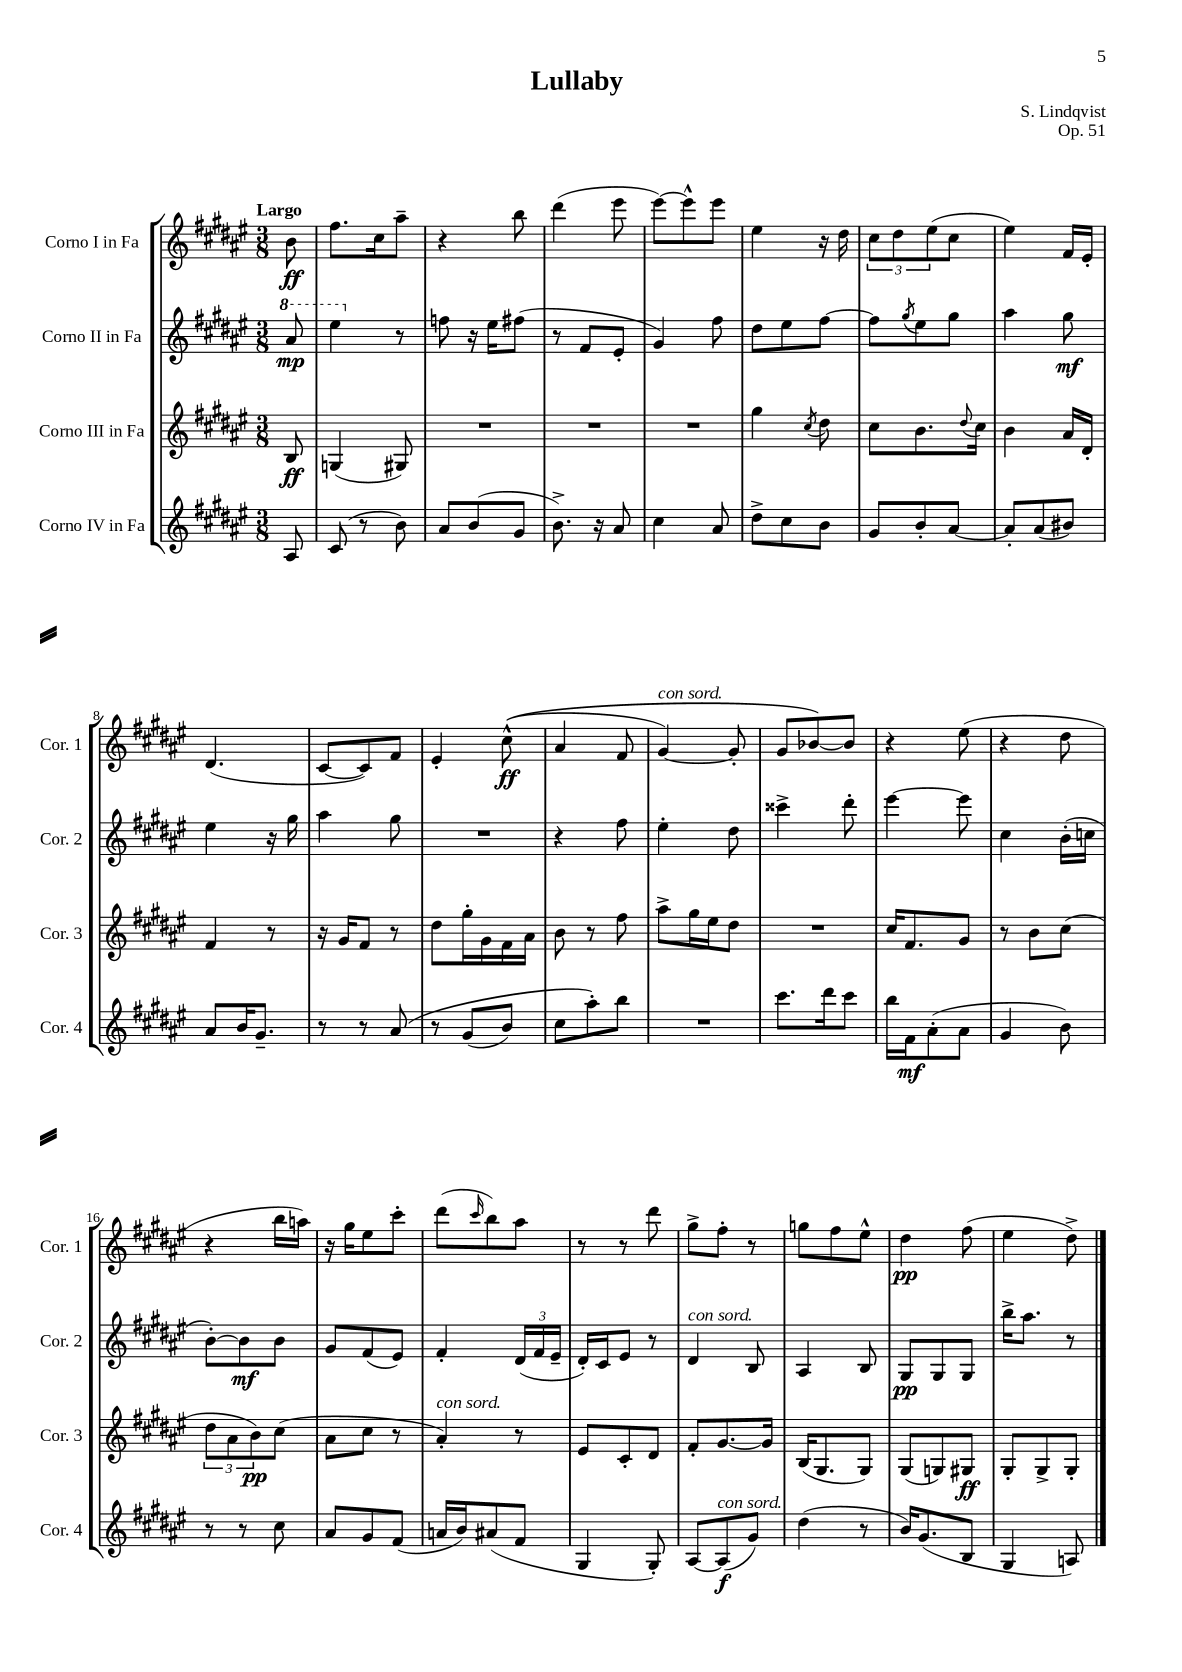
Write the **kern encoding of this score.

**kern	**dynam	**kern	**dynam	**kern	**dynam	**kern	**dynam
*part4	*part4	*part3	*part3	*part2	*part2	*part1	*part1
*staff4	*staff4	*staff3	*staff3	*staff2	*staff2	*staff1	*staff1
*I"Corno IV in Fa	*	*I"Corno III in Fa	*	*I"Corno II in Fa	*	*I"Corno I in Fa	*
*I'Cor. 4	*	*I'Cor. 3	*	*I'Cor. 2	*	*I'Cor. 1	*
*clefG2	*	*clefG2	*	*clefG2	*	*clefG2	*
*k[f#c#g#d#a#e#]	*	*k[f#c#g#d#a#e#]	*	*k[f#c#g#d#a#e#]	*	*k[f#c#g#d#a#e#]	*
*M3/8	*	*M3/8	*	*M3/8	*	*M3/8	*
*	*	*	*	*8va	*	*	*
=	=	=	=	=	=	=	=
!	!	!	!	!	!	!LO:TX:a:B:t=Largo	!
8A#/	.	8B/	ff	8aa#/	mp	8b\	ff
=1	=1	=1	=1	=1	=1	=1	=1
(8c#/	.	(4Gn/	.	4eee#\	.	8.ff#\L	.
8r	.	.	.	.	.	.	.
.	.	.	.	.	.	16cc#\k	.
*	*	*	*	*X8va	*	*	*
8b\)	.	8G#X/)	.	8r	.	8aa#~\J	.
=2	=2	=2	=2	=2	=2	=2	=2
8a#/L	.	4.r	.	8ffn\	.	4r	.
(8b/	.	.	.	16r	.	.	.
.	.	.	.	16ee#\KL	.	.	.
8g#/J	.	.	.	(8ff#X\J	.	8bb\	.
=3	=3	=3	=3	=3	=3	=3	=3
8.b^\)	.	4.r	.	8r	.	(4ddd#\	.
.	.	.	.	8f#/L	.	.	.
16r	.	.	.	.	.	.	.
8a#/	.	.	.	8e#'/J	.	8eee#\	.
=4	=4	=4	=4	=4	=4	=4	=4
4cc#\	.	4.r	.	4g#/)	.	[8eee#\L)	.
.	.	.	.	.	.	8eee#^^\]	.
8a#/	.	.	.	8ff#\	.	8eee#\J	.
=5	=5	=5	=5	=5	=5	=5	=5
8dd#^\L	.	4gg#\	.	8dd#\L	.	4ee#\	.
8cc#\	.	.	.	8ee#\	.	.	.
.	.	8qcc#/	.	.	.	.	.
8b\J	.	8dd#\	.	[8ff#\J	.	16r	.
.	.	.	.	.	.	16dd#\	.
=6	=6	=6	=6	=6	=6	=6	=6
8g#/L	.	8cc#\L	.	8ff#\L]	.	12cc#\L	.
.	.	.	.	.	.	12dd#\	.
.	.	.	.	8qgg#/	.	.	.
8b'/	.	8.b\	.	8ee#\	.	.	.
.	.	.	.	.	.	(12ee#\	.
[8a#/J	.	.	.	8gg#\J	.	8cc#\J	.
.	.	8qqdd#/	.	.	.	.	.
.	.	16cc#\Jk	.	.	.	.	.
=7	=7	=7	=7	=7	=7	=7	=7
8a#'/L]	.	4b\	.	4aa#\	.	4ee#\)	.
(8a#/	.	.	.	.	.	.	.
8b#X/J)	.	16a#/LL	.	8gg#\	mf	16f#/LL	.
.	.	16d#'/JJ	.	.	.	16e#'/JJ	.
!!LO:LB:g=z
=8	=8	=8	=8	=8	=8	=8	=8
8a#/L	.	4f#/	.	4ee#\	.	(4.d#/	.
16b/K	.	.	.	.	.	.	.
8.g#~/J	.	.	.	.	.	.	.
.	.	8r	.	16r	.	.	.
.	.	.	.	16gg#\	.	.	.
=9	=9	=9	=9	=9	=9	=9	=9
8r	.	16r	.	4aa#\	.	[8c#/L	.
.	.	16g#/KL	.	.	.	.	.
8r	.	8f#/J	.	.	.	8c#/])	.
(8a#/	.	8r	.	8gg#\	.	8f#/J	.
=10	=10	=10	=10	=10	=10	=10	=10
8r	.	8dd#\L	.	4.r	.	4e#'/	.
(8g#/L	.	16gg#'\L	.	.	.	.	.
.	.	16g#\	.	.	.	.	.
8b/J)	.	16f#\	.	.	.	((8cc#^^\	ff
.	.	16a#\JJ	.	.	.	.	.
=11	=11	=11	=11	=11	=11	=11	=11
8cc#\L	.	8b\	.	4r	.	4a#/	.
8aa#'\)	.	8r	.	.	.	.	.
8bb\J	.	8ff#\	.	8ff#\	.	8f#/	.
=12	=12	=12	=12	=12	=12	=12	=12
!	!	!	!	!	!	!LO:TX:a:i:t=con sord.	!
4.r	.	8aa#^\L	.	4ee#'\	.	[4g#/)	.
.	.	16gg#\L	.	.	.	.	.
.	.	16ee#\J	.	.	.	.	.
.	.	8dd#\J	.	8dd#\	.	8g#'/]	.
=13	=13	=13	=13	=13	=13	=13	=13
8.ccc#\L	.	4.r	.	4ccc##X^\	.	8g#/L	.
.	.	.	.	.	.	[8b-X/)	.
16ddd#\k	.	.	.	.	.	.	.
8ccc#\J	.	.	.	8ddd#'\	.	8b-/J]	.
=14	=14	=14	=14	=14	=14	=14	=14
16bb\LL	.	16cc#/KL	.	[4eee#\	.	4r	.
16f#\J	mf	8.f#/	.	.	.	.	.
(8a#'\	.	.	.	.	.	.	.
8a#\J	.	8g#/J	.	8eee#\]	.	(8ee#\	.
=15	=15	=15	=15	=15	=15	=15	=15
4g#/	.	8r	.	4cc#\	.	4r	.
.	.	8b\L	.	.	.	.	.
8b\)	.	(8cc#\J	.	(16b'\LL	.	8dd#\	.
.	.	.	.	16ccn\JJ	.	.	.
!!LO:LB:g=z
=16	=16	=16	=16	=16	=16	=16	=16
8r	.	12dd#\L	.	[8b'\L)	.	4r	.
.	.	12a#\	.	.	.	.	.
8r	.	.	.	8b\]	mf	.	.
.	.	12b\)	pp	.	.	.	.
8cc#\	.	(8cc#\J	.	8b\J	.	16bb\LL	.
.	.	.	.	.	.	16aan\JJ)	.
=17	=17	=17	=17	=17	=17	=17	=17
8a#/L	.	8a#\L	.	8g#/L	.	16r	.
.	.	.	.	.	.	16gg#\KL	.
8g#/	.	8cc#\J	.	(8f#/	.	8ee#\	.
(8f#/J	.	8r	.	8e#/J)	.	8ccc#'\J	.
=18	=18	=18	=18	=18	=18	=18	=18
!	!	!LO:TX:a:i:t=con sord.	!	!	!	!	!
16an/LL	.	4a#'/)	.	4f#'/	.	(8ddd#\L	.
16b/J)	.	.	.	.	.	.	.
.	.	.	.	.	.	16qqccc#/	.
(8a#X/	.	.	.	.	.	8bb\)	.
8f#/J	.	8r	.	(24d#/LL	.	8aa#\J	.
.	.	.	.	24f#/	.	.	.
.	.	.	.	24e#~/JJ	.	.	.
=19	=19	=19	=19	=19	=19	=19	=19
4G#/	.	8e#/L	.	16d#'/LL)	.	8r	.
.	.	.	.	16c#/J	.	.	.
.	.	8c#'/	.	8e#/J	.	8r	.
8G#'/)	.	8d#/J	.	8r	.	8ddd#\	.
=20	=20	=20	=20	=20	=20	=20	=20
!	!	!	!	!LO:TX:a:i:t=con sord.	!	!	!
[8A#/L	.	8f#'/L	.	4d#/	.	8gg#^\L	.
!LO:TX:a:i:t=con sord.	!	!	!	!	!	!	!
(8A#/]	f	[8.g#/	.	.	.	8ff#'\J	.
8g#/J)	.	.	.	8B/	.	8r	.
.	.	16g#/Jk]	.	.	.	.	.
=21	=21	=21	=21	=21	=21	=21	=21
(4dd#\	.	(16B/KL	.	4A#/	.	8ggn\L	.
.	.	8.G#/	.	.	.	.	.
.	.	.	.	.	.	8ff#\	.
8r	.	8G#/J)	.	8B/	.	8ee#^^\J	.
=22	=22	=22	=22	=22	=22	=22	=22
16b/KL)	.	(8G#/L	.	8G#/L	pp	4dd#\	pp
(8.g#/	.	.	.	.	.	.	.
.	.	8Gn/)	.	8G#/	.	.	.
8B/J	.	8G#X/J	ff	8G#/J	.	(8ff#\	.
=23	=23	=23	=23	=23	=23	=23	=23
4G#/	.	8G#'/L	.	16bb^\KL	.	4ee#\	.
.	.	.	.	8.aa#\J	.	.	.
.	.	8G#^/	.	.	.	.	.
8An/)	.	8G#'/J	.	8r	.	8dd#^\)	.
==	==	==	==	==	==	==	==
*-	*-	*-	*-	*-	*-	*-	*-
